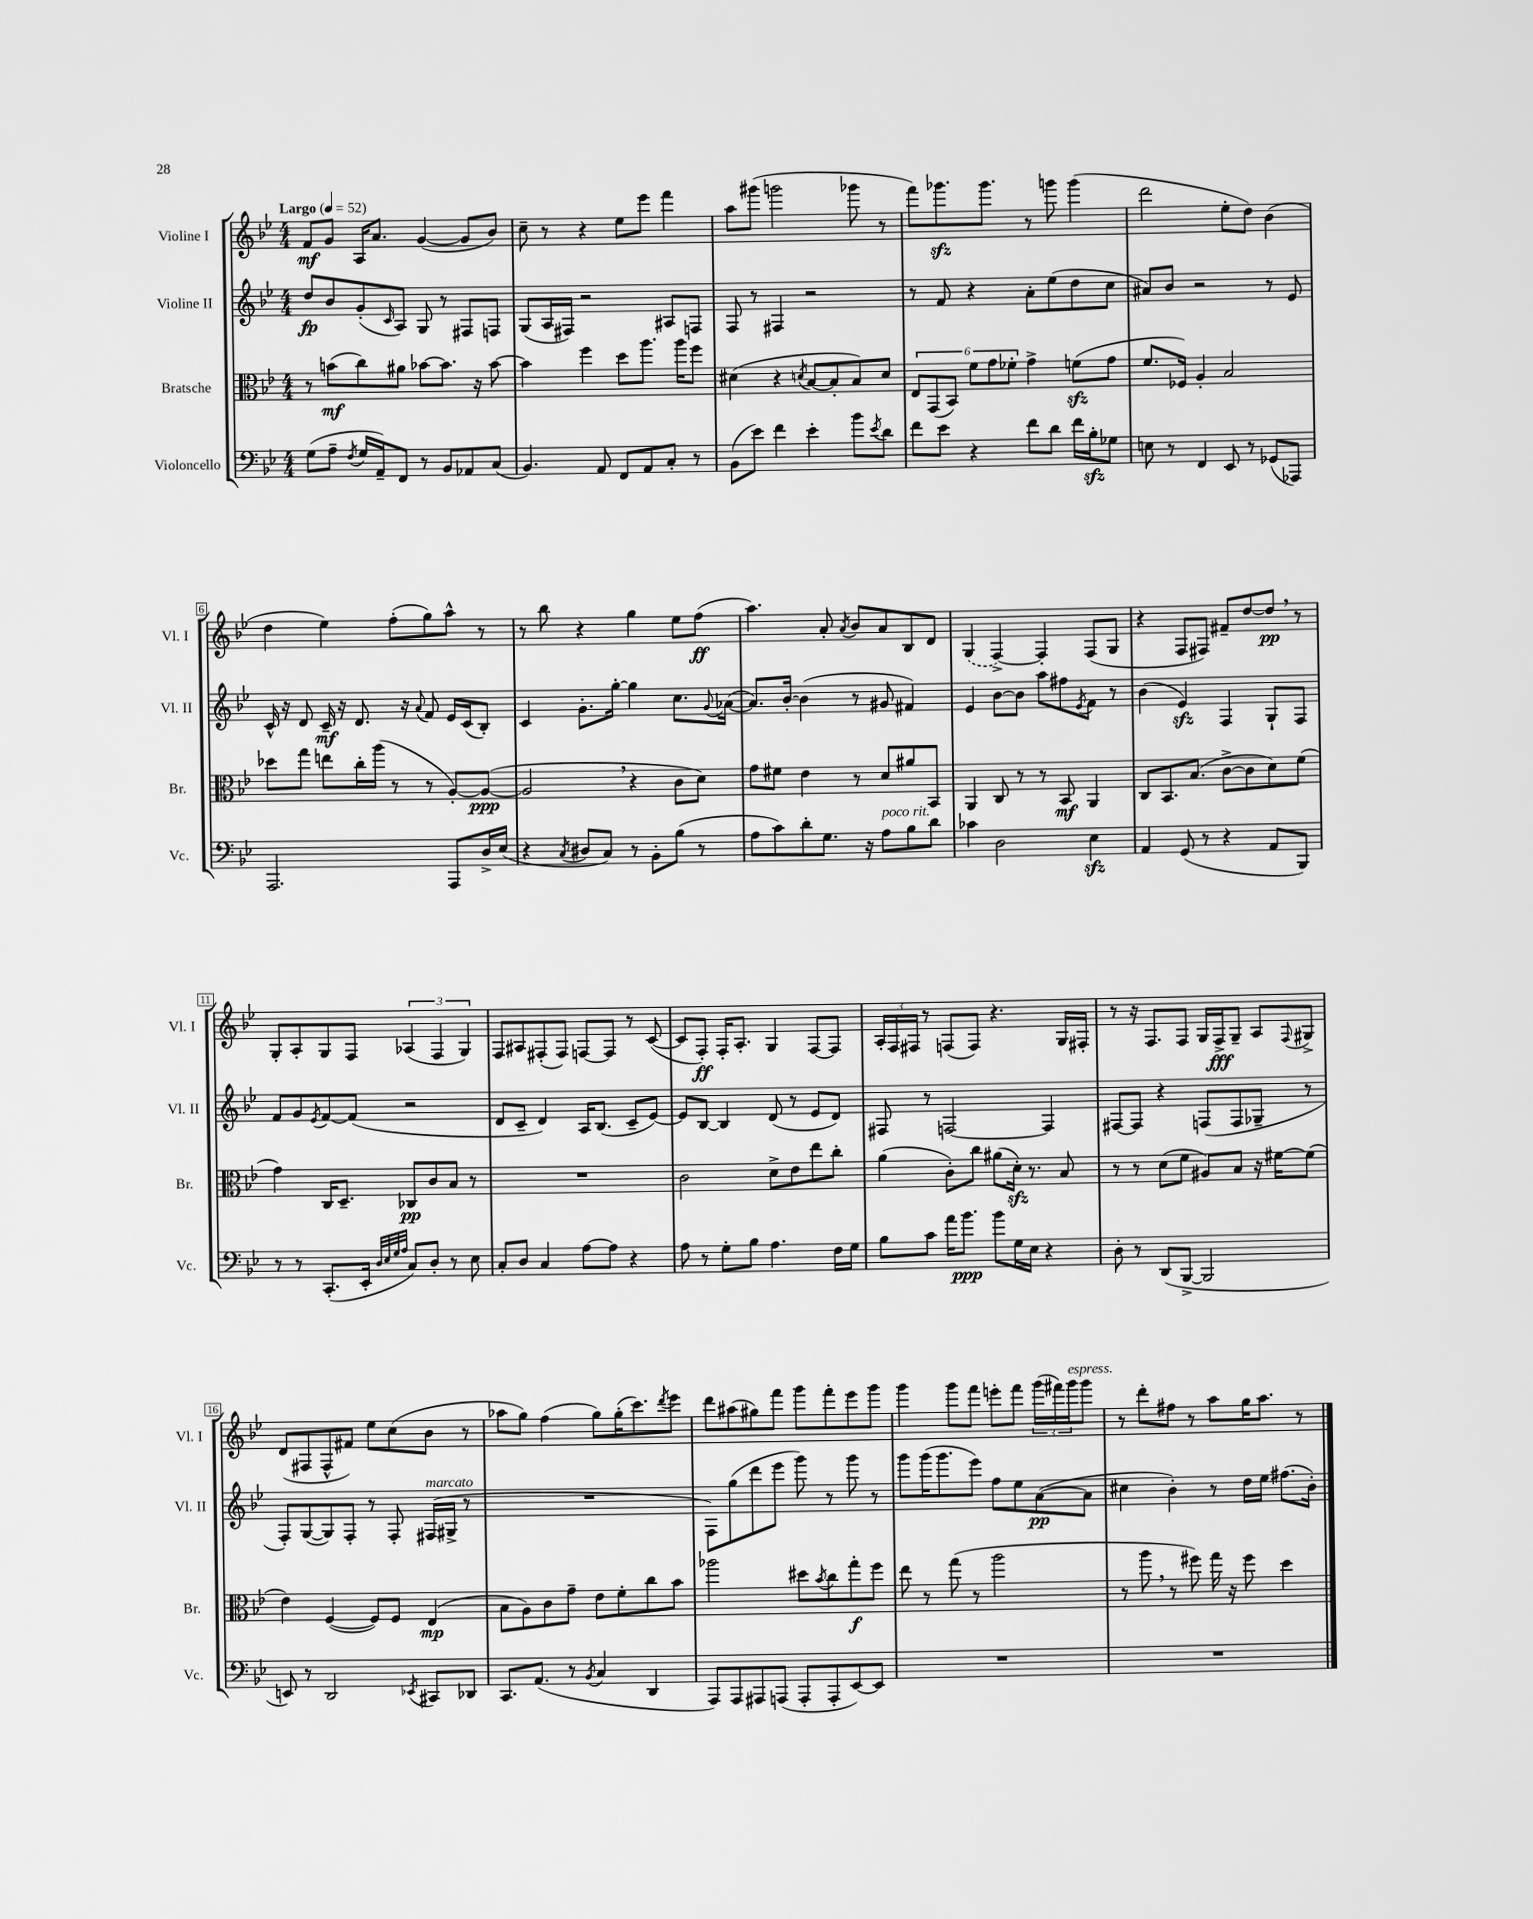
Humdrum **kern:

**kern	**dynam	**kern	**dynam	**kern	**dynam	**kern	**dynam
*part4	*part4	*part3	*part3	*part2	*part2	*part1	*part1
*staff4	*staff4	*staff3	*staff3	*staff2	*staff2	*staff1	*staff1
*I"Violoncello	*	*I"Bratsche	*	*I"Violine II	*	*I"Violine I	*
*I'Vc.	*	*I'Br.	*	*I'Vl. II	*	*I'Vl. I	*
*clefF4	*	*clefC3	*	*clefG2	*	*clefG2	*
*k[b-e-]	*	*k[b-e-]	*	*k[b-e-]	*	*k[b-e-]	*
*M4/4	*	*M4/4	*	*M4/4	*	*M4/4	*
*MM52	*	*MM52	*	*MM52	*	*MM52	*
=1	=1	=1	=1	=1	=1	=1	=1
!	!	!	!	!	!	!LO:TX:a:B:t=Largo	!
(8G\L	.	8r	.	8dd/L	fp	8f/L	mf
8A~\J	.	(8bn\L	mf	8b-/	.	8g/J	.
8qF/	.	.	.	.	.	.	.
16G/LL	.	8cc\)	.	(8g'/	.	16A/KL	.
16AA~/J)	.	.	.	.	.	8.a/J	.
.	.	.	.	16qqc/	.	.	.
8FF/J	.	8a#X\J	.	8A/J)	.	.	.
8r	.	[8b-X\L	.	8G/	.	([4g/	.
8BB-/L	.	8.b-\J]	.	8r	.	.	.
8AA-X/	.	.	.	8F#X/L	.	8g/L]	.
.	.	16r	.	.	.	.	.
(8C/J	.	[8b-\	.	8Fn/J	.	8b-/J)	.
=2	=2	=2	=2	=2	=2	=2	=2
4.BB-/)	.	4b-\]	.	(8G/L	.	8cc~\	.
.	.	.	.	16A/L	.	8r	.
.	.	.	.	16F#X/JJ)	.	.	.
.	.	4ff\	.	2r	.	4r	.
8AA/	.	.	.	.	.	.	.
8FF/L	.	8dd\L	.	.	.	8ee-\L	.
8AA/	.	8.aa\J	.	.	.	8eee-\J	.
8C'/J	.	.	.	8A#X/L	.	4fff\	.
.	.	16aa\KL	.	.	.	.	.
8r	.	8ff\J	.	8Fn/J	.	.	.
=3	=3	=3	=3	=3	=3	=3	=3
(8BB-\L	.	(4d#X\	.	8F/	.	8aa\L	.
8e-\J)	.	.	.	8r	.	(8ggg#X\J	.
4f\	.	4r	.	4F#X/	.	2gggn\	.
.	.	8qdn/	.	.	.	.	.
4e-'\	.	[8B-/L	.	2r	.	.	.
.	.	8B-'/]	.	.	.	.	.
8b-\L	.	8B-/)	.	.	.	8ggg-X\	.
8qe-/	.	.	.	.	.	.	.
8d\J	.	8d/J	.	.	.	8r	.
=4	=4	=4	=4	=4	=4	=4	=4
8f\L	.	12E-/L	.	8r	.	8fff\L)	.
.	.	(12GG/	.	.	.	.	.
8e-\J	.	.	.	8f/	.	8.ggg-Xzz\	.
.	.	12BB-/J)	.	.	.	.	.
4r	.	12f\L	.	4r	.	.	.
.	.	.	.	.	.	8.ggg-\J	.
.	.	12g\	.	.	.	.	.
.	.	12f-X'\J	.	.	.	.	.
8f\L	.	4g^\	.	8a'\L	.	8r	.
8d\J	.	.	.	(8ee-\	.	8gggn\	.
16f\LL	.	(8fnzz\L	.	8dd\	.	(4ggg\	.
16B-zz'\J	.	.	.	.	.	.	.
8G-X\J	.	8g\J	.	8cc\J	.	.	.
=5	=5	=5	=5	=5	=5	=5	=5
8En\	.	8.f/L	.	8a#X/L)	.	2ddd\	.
8r	.	.	.	8b-/J	.	.	.
.	.	16F-X/Jk)	.	.	.	.	.
4FF/	.	4A'/	.	2r	.	.	.
8EE-/	.	2B-/	.	.	.	8ee-'\L	.
8r	.	.	.	.	.	8dd\J)	.
(8GG-X/L	.	.	.	8r	.	(4b-\	.
8AAA-X/J)	.	.	.	8e-/	.	.	.
!!LO:LB:g=z
=6	=6	=6	=6	=6	=6	=6	=6
2.AAA/	.	8dd-X\L	.	16c^^/	.	4dd\	.
.	.	.	.	16r	.	.	.
.	.	8gg\J	.	8d/	.	.	.
.	.	8een\L	.	16c~/	mf	4ee-\)	.
.	.	.	.	16r	.	.	.
.	.	16cc'\L	.	8.d/	.	.	.
.	.	(16aa\JJ	.	.	.	.	.
.	.	8r	.	.	.	(8ff'\L	.
.	.	.	.	16r	.	.	.
.	.	.	.	8qqa/	.	.	.
.	.	8r	.	8f/	.	8gg\)	.
8AAA/L	.	[8A'/L)	.	16e-/LL	.	8aa^^\J	.
.	.	.	.	(16c/J	.	.	.
16D^/L	.	(8A/J_	ppp	8B-'/J)	.	8r	.
(16E-/JJ	.	.	.	.	.	.	.
=7	=7	=7	=7	=7	=7	=7	=7
4r	.	2A,/]	.	4c/	.	8r	.
.	.	.	.	.	.	8bb-\	.
8qC/	.	.	.	.	.	.	.
8D#X/L	.	.	.	8.g'\L	.	4r	.
8C/J)	.	.	.	.	.	.	.
.	.	.	.	[16gg'\Jk	.	.	.
8r	.	4r	.	4gg\]	.	4gg\	.
8BB-'\L	.	.	.	.	.	.	.
(8B-\J	.	8c\L	.	8.cc\L	.	8ee-\L	.
8r	.	8d\J)	.	.	.	(8ff\J	ff
.	.	.	.	8qqg/	.	.	.
.	.	.	.	([16a-X\Jk	.	.	.
=8	=8	=8	=8	=8	=8	=8	=8
8A\L	.	8g\L	.	8.a-/L])	.	4.aa\)	.
8c\)	.	8f#X\J	.	.	.	.	.
.	.	.	.	[16b-'/Jk	.	.	.
8d'\	.	4e-\	.	(4b-\]	.	.	.
8.G\J	.	.	.	.	.	8a'/	.
.	.	.	.	.	.	8qa/	.
.	.	8r	.	8r	.	8b-/L	.
16r	.	.	.	.	.	.	.
!LO:TX:a:i:t=poco rit.	!	!	!	!	!	!	!
8A\L	.	8d/L	.	8g#X/	.	8a/	.
8B-\	.	8a#X/	.	4f#X/)	.	8B-/	.
8d\J	.	8BB-/J	.	.	.	8d/J	.
=9	=9	=9	=9	=9	=9	=9	=9
4c-X\	.	4AA/	.	4e-/	.	(4G/	.
2D\	.	8C/	.	[8b-\L	.	[4F^/)	.
.	.	8r	.	8b-\J]	.	.	.
.	.	8r	.	8aa\L	.	4F'/]	.
.	.	8BB-/	mf	8ff#X\	.	.	.
.	.	.	.	8qe-/	.	.	.
4E-zz\	.	4AA/	.	8f\J	.	(8F/L	.
.	.	.	.	8r	.	8G/J	.
=10	=10	=10	=10	=10	=10	=10	=10
4AA/	.	8C/L	.	(4b-\	.	4r	.
.	.	8.BB-/	.	.	.	.	.
(8GG/	.	.	.	4e-zz/)	.	8F/L	.
.	.	(8.B-/J	.	.	.	.	.
8r	.	.	.	.	.	8F#X/J)	.
4r	.	[8c^\L	.	4F/	.	8f#X~/L	.
.	.	8c\]	.	.	.	[8dd/	.
8AA/L	.	8d\)	.	8G`/L	.	8dd,/J]	pp
8BBB-/J)	.	(8f\J	.	8F/J	.	8r	.
!!LO:LB:g=z
=11	=11	=11	=11	=11	=11	=11	=11
8r	.	4g\)	.	8f/L	.	8G'/L	.
8r	.	.	.	8g/	.	8A'/	.
.	.	.	.	8qe-/	.	.	.
(8.CC'/L	.	16C/KL	.	[8f/	.	8G/	.
.	.	8.D~/J	.	.	.	.	.
.	.	.	.	(8f/J]	.	8F/J	.
16EE-'/Jk	.	.	.	.	.	.	.
32qqD/LLL	.	.	.	.	.	.	.
32qqE-/	.	.	.	.	.	.	.
32qqG/	.	.	.	.	.	.	.
32qqA/JJJ	.	.	.	.	.	.	.
8C/L)	.	8C-X/L	pp	2r	.	(6A-X/	.
8D'/J	.	8c/	.	.	.	.	.
.	.	.	.	.	.	6F/	.
8r	.	8B-/J	.	.	.	.	.
.	.	.	.	.	.	6G/)	.
8E-\	.	8r	.	.	.	.	.
=12	=12	=12	=12	=12	=12	=12	=12
8C'/L	.	1r	.	8d/L	.	8F/L	.
8D/J	.	.	.	8c~/J	.	8A#X/	.
4C/	.	.	.	4d/)	.	(8F#X'/	.
.	.	.	.	.	.	8F#/J)	.
[8A\L	.	.	.	16A/KL	.	[8Fn/L	.
.	.	.	.	(8.B-/J	.	.	.
8A\J]	.	.	.	.	.	8F/J]	.
4r	.	.	.	8c~/L	.	8r	.
.	.	.	.	[8e-/J)	.	([8c/	.
=13	=13	=13	=13	=13	=13	=13	=13
8A\	.	2c\	.	8e-/L]	.	8c/L]	.
8r	.	.	.	[8B-/J	.	8F'/J)	ff
8G'\L	.	.	.	4B-/]	.	16F'/KL	.
.	.	.	.	.	.	8.A'/J	.
8B-\J	.	.	.	.	.	.	.
4.A\	.	8d^\L	.	(8d/	.	4G/	.
.	.	8e-\	.	8r	.	.	.
.	.	8ee-\	.	8e-/L	.	[8F/L	.
16F\LL	.	8cc'\J	.	8d/J)	.	8F/J]	.
16G\JJ	.	.	.	.	.	.	.
=14	=14	=14	=14	=14	=14	=14	=14
8B-\L	.	(4a\	.	8F#X/	.	24A'/LL	.
.	.	.	.	.	.	24F/	.
.	.	.	.	.	.	24F#X/JJ	.
8c\J	.	.	.	8r	.	8r	.
16a\KL	.	8c'\L)	.	[2Fn/	.	(8Fn/L	.
8.b-\J	ppp	.	.	.	.	.	.
.	.	8cc\J	.	.	.	8F/J)	.
8b-\L	.	(8a#X\L	.	.	.	4.r	.
16G\L	.	16dzz'\Jk)	.	.	.	.	.
16E-\JJ	.	8.r	.	.	.	.	.
4r	.	.	.	4F/]	.	.	.
.	.	8B-/	.	.	.	16G/LL	.
.	.	.	.	.	.	16F#X'/JJ	.
=15	=15	=15	=15	=15	=15	=15	=15
8D'\	.	8r	.	[8F#X/L	.	8r	.
8r	.	8r	.	8F#/J]	.	16r	.
.	.	.	.	.	.	8.F/L	.
(8DD/L	.	(8d\L	.	4r	.	.	.
[8BBB-^/J	.	8f\J	.	.	.	8F/J	.
2BBB-/]	.	8A#X/L)	.	(8Fn/L	.	16G/LL	.
.	.	.	.	.	.	16F^/J	fff
.	.	8B-/J	.	8F/	.	8G~/J	.
.	.	16r	.	8G-X~/J	.	8A/L	.
.	.	[16f#X\KL	.	.	.	.	.
.	.	.	.	.	.	8qqF/	.
.	.	(8f#\J]	.	8r	.	8G#X^/J	.
!!LO:LB:g=z
=16	=16	=16	=16	=16	=16	=16	=16
8EEn/)	.	4e-\)	.	8F'/L)	.	(8d/L	.
8r	.	.	.	([8G/	.	8F#X/	.
2DD/	.	([4F/	.	8G/])	.	8F#^^/	.
.	.	.	.	8F'/J	.	8f#X/J)	.
.	.	8F/L])	.	8r	.	8ee-\L	.
.	.	8F/J	.	8F'/	.	(8cc\	.
8qEE-X/	.	.	.	.	.	.	.
!	!	!	!	!LO:TX:a:i:t=marcato	!	!	!
8CC#X/L	.	(4E-/	mp	(16F#X/LL	.	8b-\J	.
.	.	.	.	16G#X^/JJ	.	.	.
8DD-X/J	.	.	.	8r	.	8r	.
=17	=17	=17	=17	=17	=17	=17	=17
8.CC/L	.	8B-\L	.	1r	.	8aa-X\L	.
.	.	8A\)	.	.	.	8gg\J)	.
(8.AA/J	.	.	.	.	.	.	.
.	.	8c\	.	.	.	(4ff\	.
8r	.	8g~\J	.	.	.	.	.
8qBB-/	.	.	.	.	.	.	.
4C/	.	8e-\L	.	.	.	8gg\L)	.
.	.	8f'\	.	.	.	(16gg'\K	.
.	.	.	.	.	.	8.ccc\)	.
4DD/	.	8cc\	.	.	.	.	.
.	.	.	.	.	.	8qddd/	.
.	.	8b-\J	.	.	.	8eee-\J	.
=18	=18	=18	=18	=18	=18	=18	=18
8AAA/L)	.	2aa-X\	.	8F\L)	.	8ddd\L	.
8AAA/	.	.	.	(8gg\	.	(8aa#X\	.
8AAA#X/	.	.	.	8ddd\	.	8gg#X\)	.
(8AAAn/J	.	.	.	8eee-\J	.	8fff\J	.
8AAA'/L	.	8dd#X\L	.	8ggg\)	.	8ggg\L	.
.	.	8qb-/	.	.	.	.	.
8AAA'/	.	8cc\	.	8r	.	8fff'\	.
[8EE-/)	.	8gg'\	f	8ggg\	.	8eee-\	.
8EE-/J]	.	8ff\J	.	8r	.	8ggg\J	.
=19	=19	=19	=19	=19	=19	=19	=19
1r	.	8ee-\	.	8ggg\L	.	4ggg\	.
.	.	8r	.	(16ggg\K	.	.	.
.	.	.	.	8.ggg\	.	.	.
.	.	(8gg\	.	.	.	8ggg\L	.
.	.	8r	.	8eee-\J)	.	8fff\J	.
.	.	2aa\	.	8ff\L	.	8eeen'\L	.
.	.	.	.	8ee-\	.	8fff\J	.
.	.	.	.	([8a\	pp	(24ggg\LL	.
.	.	.	.	.	.	24fff#X\)	.
!	!	!	!	!	!	!LO:TX:a:i:t=espress.	!
.	.	.	.	.	.	24ggg\J	.
.	.	.	.	8a\J]	.	8ggg\J	.
=20	=20	=20	=20	=20	=20	=20	=20
1r	.	8r	.	4cc#X\	.	8r	.
.	.	8aa,\	.	.	.	8ddd'\L	.
.	.	8r	.	4b-'\)	.	8ff#X\J	.
.	.	8ff#X\)	.	.	.	8r	.
.	.	16gg\	.	8r	.	8aa\L	.
.	.	16r	.	.	.	.	.
.	.	8ff#\	.	16dd\LL	.	16gg\K	.
.	.	.	.	16ee-\JJ	.	8.aa\J	.
.	.	4dd\	.	(8.ff#X\L	.	.	.
.	.	.	.	.	.	8r	.
.	.	.	.	16b-'\Jk)	.	.	.
==	==	==	==	==	==	==	==
*-	*-	*-	*-	*-	*-	*-	*-
